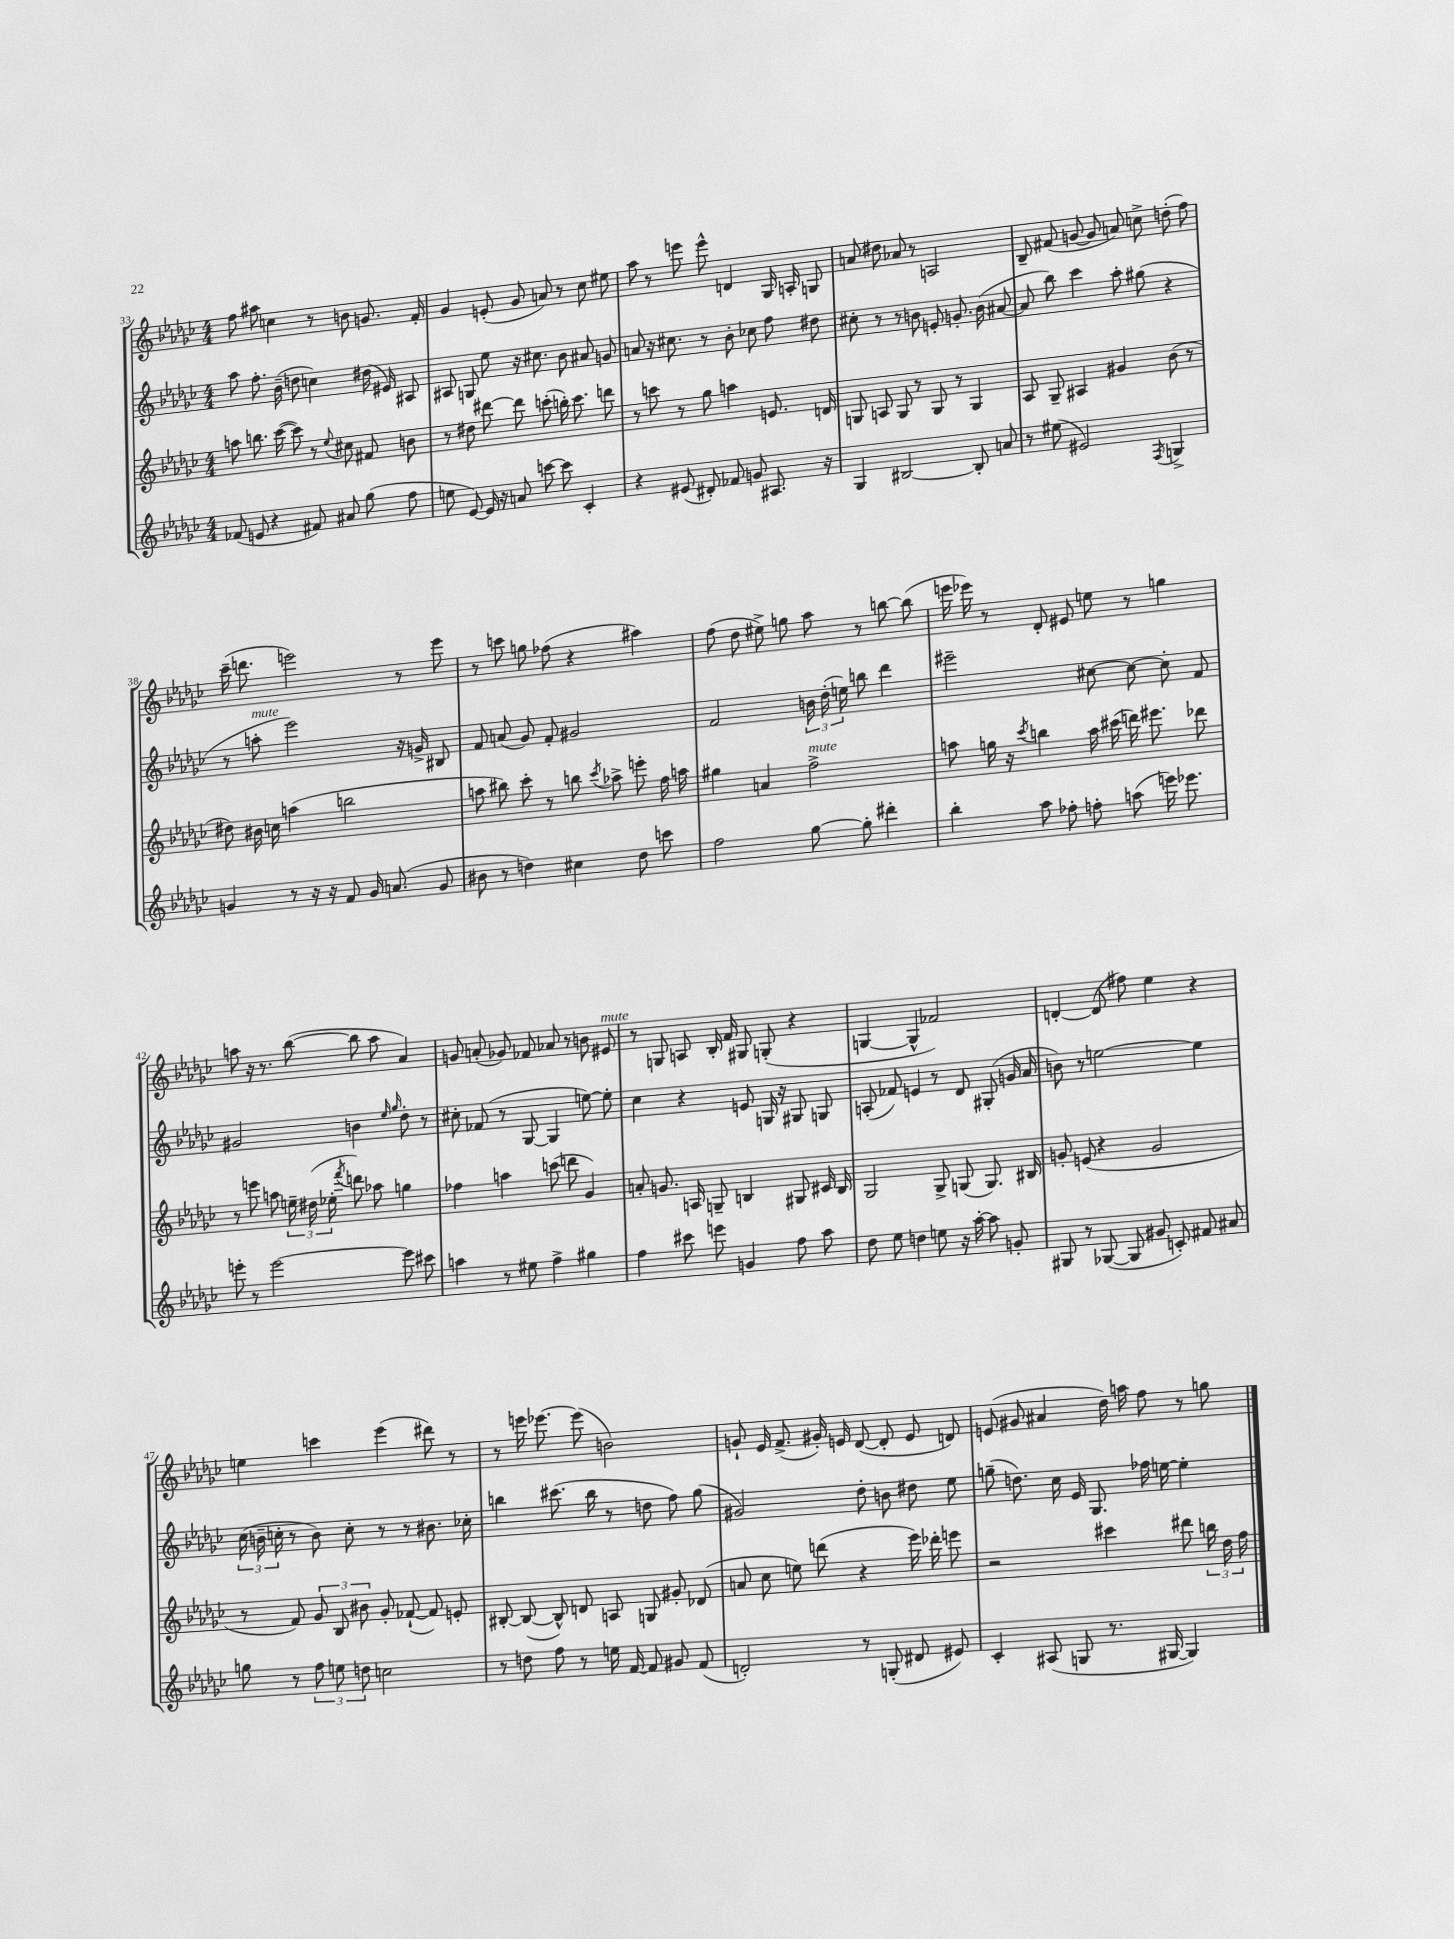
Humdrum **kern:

**kern	**kern	**kern	**kern
*staff4	*staff3	*staff2	*staff1
*clefG2	*clefG2	*clefG2	*clefG2
*k[b-e-a-d-g-c-]	*k[b-e-a-d-g-c-]	*k[b-e-a-d-g-c-]	*k[b-e-a-d-g-c-]
*M4/4	*M4/4	*M4/4	*M4/4
(8f-	8aa	8aa-	8ff
8e	8.bb	8.ff'	8aa#
4r	.	.	4cc
.	([16ccc-	(16b-~	.
.	8ccc-])	8dd	.
8f#)	8r	4cc)	8r
.	8qqee-	.	.
8a#	8cc#	.	8b
(8gg-	8f#	(16dd#	8.g
.	.	16e#)	.
8ff	8b	8A#	.
.	.	.	16f'
=	=	=	=
8ee	8r	8A#	4g-
[8e-)	8dd#	8G	.
16e-]	[8ddd#	8ee-	(8e'
16r	.	.	.
8a	8ddd#]	16r	8g-
.	.	8.cc#	.
[8ccc	(8ccc'	.	8a)
8ccc]	16bb')	8b-	8r
.	8.ccc	.	.
4c-'	.	8a#	8cc-
.	8ddd	8g	8ee#
=	=	=	=
4r	8r	8a	8aa-
.	8ccc	16r	8r
.	.	8.cc#	.
(8e#	8r	.	8eee
8d#')	8gg-	8r	8eee^^
8f-	4aa	8b-'	4d
8g	.	8cc-	.
8.A#	8.e	8ff	16G-
.	.	.	16A'
.	.	8dd#	8G
16r	16d	.	.
=	=	=	=
4G-	8G	8cc#'	8a
.	8A	8r	8dd#
[2B#	8G	8r	8a-
.	8r	8b	8r
.	8G	8e'	2A
.	8r	8.g'	.
8B#']	4G	.	.
.	.	(16b	.
8a	.	[8a#	.
=	=	=	=
8r	8A-	8a#]	8B-~
(8ee#	8G-~	8bb-)	(8f#
2e#)	4A#	4ccc-	[8g
.	.	.	8g]
.	4g#	8aa-'	8a)
.	.	(8gg#	8cc^
8qF	.	.	.
4G^	(8b-	4r	(8dd'
.	8r	.	8ff)
=	=	=	=
4g	8dd#)	8r	(16ccc-~
.	.	.	8.ddd
.	16b#	8aa'	.
.	16cc	.	.
8r	(4aa	2eee-)	2eee)
16r	.	.	.
16r	.	.	.
8f	2bb	.	.
16g	.	.	.
(8.a	.	.	.
.	.	16r	8r
.	.	16g^	.
8g	.	8B#	8eee
=	=	=	=
8b#	8aa	8f	8r
8r	8bb#)	(8a	8ccc
4dd)	8ccc-'	8g-)	8gg
.	8r	8f'	(8ff-
4cc#	8bb	2g#	4r
.	8qccc-	.	.
.	8aa-^	.	.
8dd	8eee'	.	4aa#)
8ccc	16ff	.	.
.	16aa	.	.
=	=	=	=
2ff	4gg#	2f	(8ff
.	.	.	8dd-
.	4a	.	8ee#^)
.	.	.	8gg
[8gg-	2ff^	24b	8aa-
.	.	(24dd-'	.
.	.	24ee)	.
8gg-']	.	8bb	8r
4ddd#'	.	4ddd-	[8bb
.	.	.	(8bb]
=	=	=	=
4bb-'	8aa	2eee#~	16eee
.	.	.	16eee-)
.	16gg	.	8r
.	16r	.	.
.	8qccc-	.	.
8aa-	4bb	.	8d-'
8ff-'	.	.	8e#
8ff'	16aa	[8cc#	8ee
.	(16ccc#	.	.
(8aa	16ddd)	8cc#_	8r
.	8.eee#	.	.
16eee)	.	8cc#']	4gg
8.eee-	.	.	.
.	8ddd-	8f	.
=	=	=	=
8eee'	8r	2g#	8aa
8r	8eee	.	16r
.	.	.	8.r
[2eee	8aa	.	.
.	24ee~	.	([8bb-
.	(24dd#	.	.
.	24ee-'	.	.
.	8qfff	.	.
.	8ddd)	4b	8bb-]
.	8aa-	.	8aa
.	.	16qqee-	.
.	.	16qqgg-	.
8eee]	4gg	8dd-'	4a-)
8ccc#	.	8r	.
=	=	=	=
4aa	4ff-	8cc#'	8g
.	.	(8f-	(8a'
8r	4aa	8r	8g-)
8ee#	.	[8G-	8f-
4ff^	(8ccc	4G-]	8a-
.	8ddd	.	8r
4gg#	4g-)	[8ee)	8b
.	.	8ee']	8e#
=	=	=	=
4ff	8a'	4cc-	8r
.	8.g	.	8G
8ccc#	.	4r	8A
.	16A	.	.
8eee	8G~	.	16B-'
.	.	.	16f
4g	4B	8e	8G#
.	.	16G	(8G'
.	.	16r	.
8ff	8G#	8G#	4r
8aa-	16c#	8G	.
.	16B	.	.
=	=	=	=
8dd-	2G-	(8A'	[4G
8ee-	.	8f-)	.
4dd	.	4e	4G^^]
8ee	8G-^	8r	2f-)
16r	(8G	8d-	.
[16aa-'	.	.	.
8aa-]	8.G)	(8G#'	.
8g'	.	16g	.
.	16B#	16a-	.
=	=	=	=
8G#	8g'	8b)	[4d'
8r	(8e	8r	.
([8G-	4r	[2ee	(8d]
8G-]	.	.	8ff#)
8g#	2g	.	4ee-
8c')	.	.	.
8f#	.	4ee]	4r
8a#	.	.	.
=	=	=	=
8gg	8r	(24cc-	4ee
.	.	24b~	.
.	.	24cc'	.
8r	8f)	8r	.
12ff	12g-	8b)	4ccc
12ee	12B-	.	.
.	.	8cc'	.
12dd	12b#	.	.
2cc	8g-'	8r	(4eee-
.	([8f-`	8r	.
.	8f-])	8.b#	8ddd#)
.	8e'	.	8r
.	.	16cc-'	.
=	=	=	=
8r	[8B#'	4bb	8r
8dd	(8B#_	.	16eee
.	.	.	[8.eee-
8ff	8B#^^])	(8.ccc#	.
8r	8d	.	(8eee-]
.	.	16bb	.
16ee	8A	8r	2b)
[16f	.	.	.
8f]	8G	8dd	.
8g#	8g#'	8ff)	.
(8f	(8d-	(8gg-	.
=	=	=	=
2d')	8a	2g#)	8g`
.	8cc-	.	16e-
.	.	.	(8.f^
.	8ee)	.	.
.	(8ddd	.	16g#')
.	.	.	16e
8r	4r	8dd-'	([8d-
(8G'	.	8b	8d-']
8d#	16eee-)	8dd#	8e
.	16ddd-'	.	.
8e#)	8eee	8ee-	8d)
=	=	=	=
4c-'	2r	(8gg~	(8e
.	.	8.dd)	8g#
(8A#	.	.	4a#
.	.	16cc-	.
8G	.	16e-	.
.	.	8.G-	.
8.r	4ccc#	.	16dd-)
.	.	.	16aa
.	.	16ff-	8ff
[16G#	.	[16ee	.
4G#])	8ddd#	4ee']	8r
.	24bb	.	8gg
.	24dd-	.	.
.	24ff	.	.
==	==	==	==
*-	*-	*-	*-
